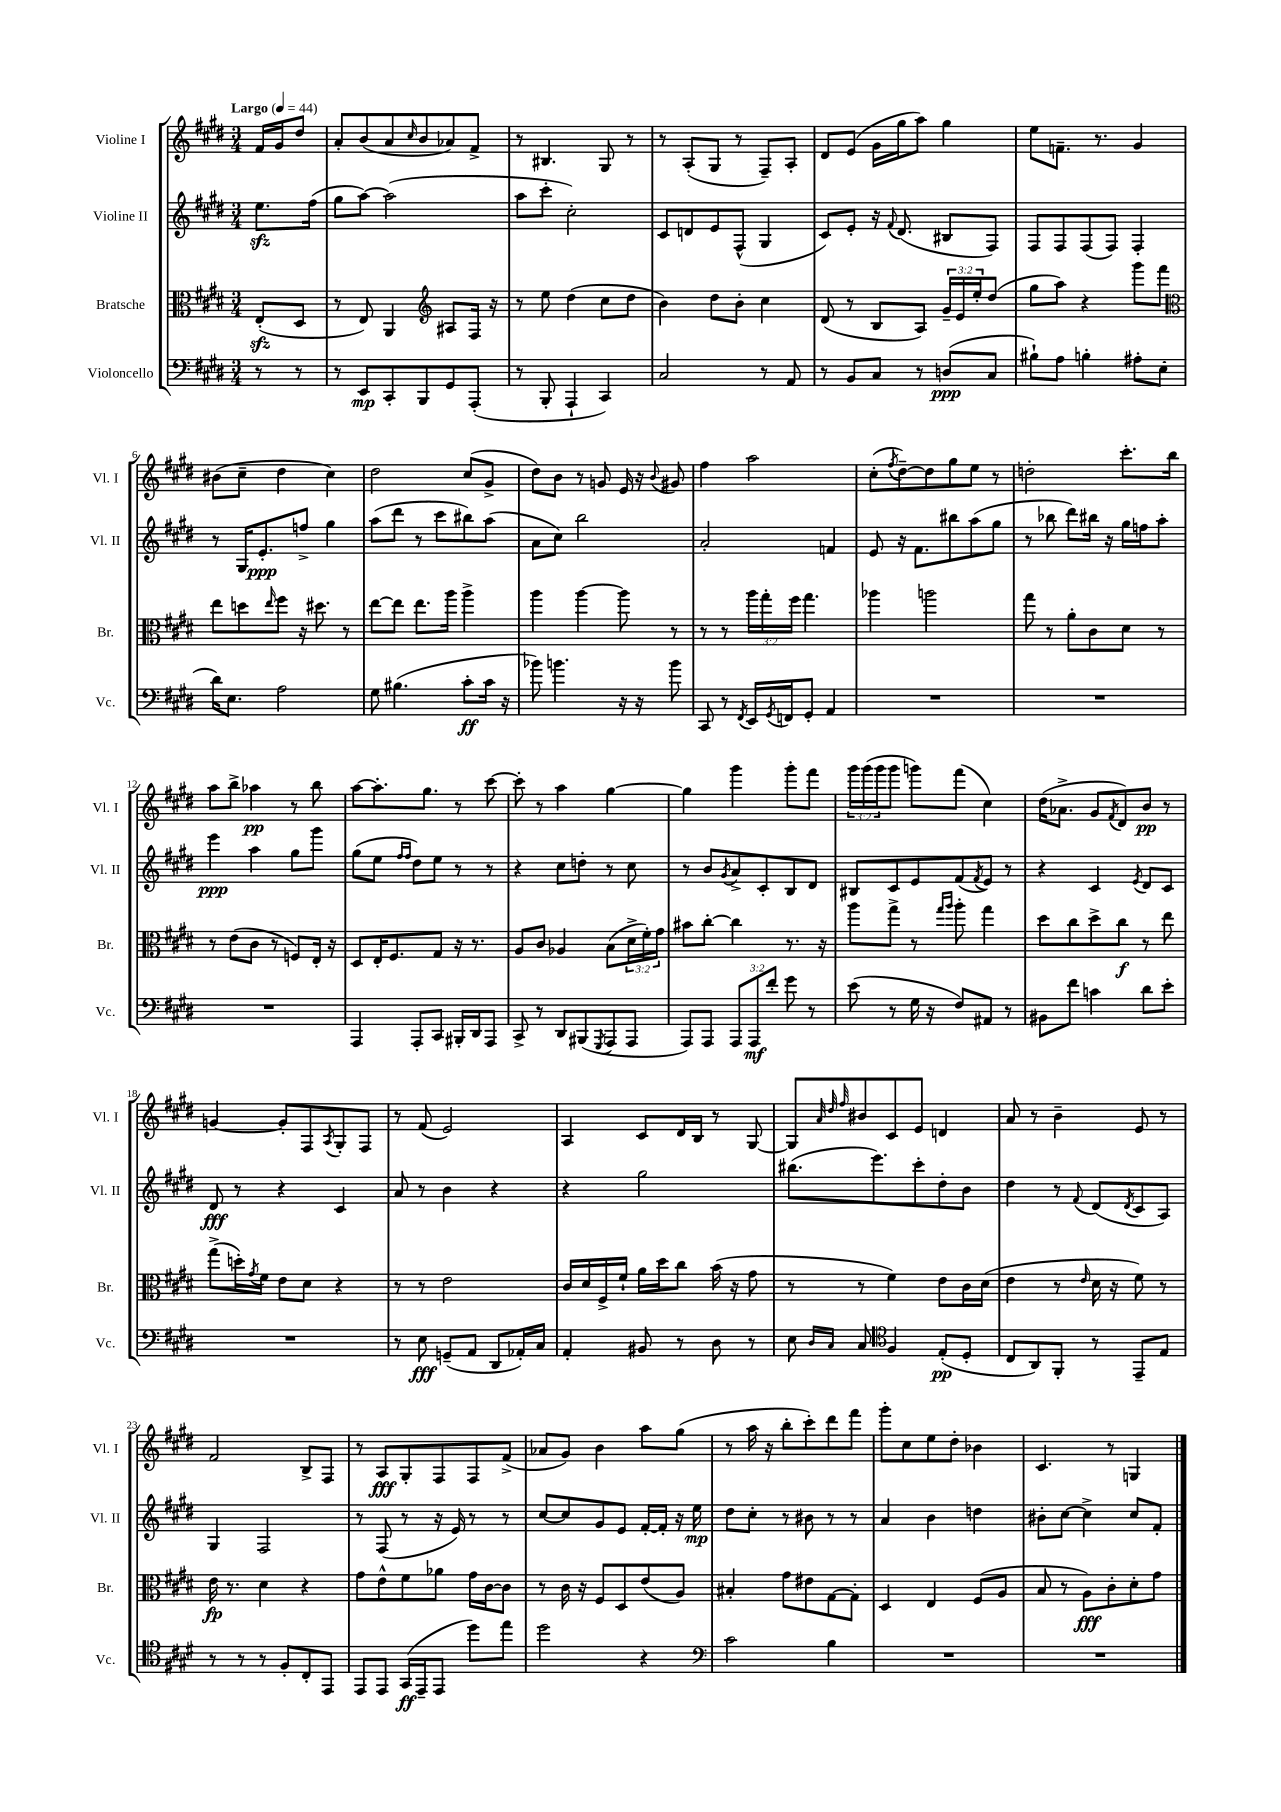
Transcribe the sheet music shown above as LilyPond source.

<<
\new StaffGroup <<
\new Staff = "s0" \with { instrumentName = "Violine I" shortInstrumentName = "Vl. I" } {
    \clef treble \key e \major \numericTimeSignature \time 3/4 \override Staff.TupletNumber.text = #tuplet-number::calc-fraction-text \partial 4 \tempo "Largo" 4 = 44
    fis'16 gis'16 dis''8 |
    a'8-. b'8( a'8 \grace { cis''16 } b'8 aes'8) fis'8-> |
    r8 bis4. gis8 r8 |
    r8 a8-.( gis8 r8 fis8--) a8-. |
    dis'8 e'8( gis'16 gis''16 a''8) gis''4 |
    e''8 f'8.-- r8. gis'4 |
    bis'8( cis''8-- dis''4 cis''4) |
    dis''2 cis''8( gis'8-> |
    dis''8) b'8 r8 g'8 e'16 r16 \appoggiatura { b'8 } gis'8 |
    fis''4 a''2 |
    cis''8-.( \acciaccatura { fis''8 } dis''8~--) dis''8 gis''8 e''8 r8 |
    d''2-. cis'''8.-. b''16 |
    a''8 b''8-> aes''4\pp r8 b''8 |
    a''8~ a''8.-. gis''8. r8 cis'''8~ |
    cis'''8-. r8 a''4 gis''4~ |
    gis''4 gis'''4 gis'''8-. fis'''8 |
    \tuplet 3/2 { gis'''16 gis'''16( gis'''16 } gis'''8 g'''8) fis'''8( cis''4) |
    dis''16( aes'8.-> gis'8 \acciaccatura { fis'8 } dis'8) b'8\pp r8 |
    g'4~ g'8-. fis8 \acciaccatura { a8 } gis8-. fis8 |
    r8 fis'8( e'2) |
    a4 cis'8 dis'16 b16 r8 gis8~ |
    gis8 \grace { a'32 dis''32 fis''32 } bis'8 cis'8 e'8 d'4 |
    a'8 r8 b'4-- e'8 r8 |
    fis'2 b8-> fis8 |
    r8 a8\fff gis8-. fis8 fis8 fis'8->( |
    aes'8 gis'8) b'4 a''8 gis''8( |
    r8 a''16 r16 b''8-. cis'''8-.) dis'''8 fis'''8 |
    gis'''8-. cis''8 e''8 dis''8-. bes'4 |
    cis'4. r8 g4 \bar "|." |
}
\new Staff = "s1" \with { instrumentName = "Violine II" shortInstrumentName = "Vl. II" } {
    \clef treble \key e \major \numericTimeSignature \time 3/4 \partial 4
    e''8.\sfz fis''16( |
    gis''8 a''8~) a''2( |
    a''8 cis'''8-. cis''2-.) |
    cis'8 d'8 e'8 fis8-^( gis4 |
    cis'8) e'8-. r16 \appoggiatura { fis'8 } dis'8.( bis8 fis8) |
    fis8 fis8 fis8( fis8) fis4-. |
    r8 gis16 e'8.-.\ppp f''8-> gis''4 |
    a''8( dis'''8 r8 cis'''8 bis''8) a''8( |
    a'8 cis''8) b''2 |
    a'2-. f'4 |
    e'8 r16 fis'8. bis''8 a''8( gis''8 |
    r8 bes''8 dis'''8) bis''16 r16 gis''16 f''16 a''8-. |
    e'''4\ppp a''4 gis''8 gis'''8 |
    gis''8( e''8 \grace { fis''16 fis''16 } dis''8) e''8 r8 r8 |
    r4 cis''8 d''8-. r8 cis''8 |
    r8 b'8 \acciaccatura { gis'8 } a'8-> cis'8-. b8 dis'8 |
    bis8 cis'8 e'8 fis'8( \acciaccatura { fis'8 } e'8) r8 |
    r4 cis'4 \acciaccatura { e'8 } dis'8 cis'8 |
    dis'8\fff r8 r4 cis'4 |
    a'8 r8 b'4 r4 |
    r4 gis''2 |
    bis''8.( e'''8.) cis'''8-. dis''8-. b'8 |
    dis''4 r8 \appoggiatura { fis'8 } dis'8( \acciaccatura { dis'8 } cis'8 a8) |
    gis4 fis2 |
    r8 fis8( r8 r16 e'16) r8 r8 |
    cis''8~ cis''8 gis'8 e'8 fis'16~-. fis'16-. r16 e''16\mp |
    dis''8 cis''8-. r8 bis'8 r8 r8 |
    a'4 b'4 d''4 |
    bis'8-. cis''8~ cis''4-> cis''8 fis'8-. \bar "|." |
}
\new Staff = "s2" \with { instrumentName = "Bratsche" shortInstrumentName = "Br." } {
    \clef alto \key e \major \numericTimeSignature \time 3/4 \override Staff.TupletNumber.text = #tuplet-number::calc-fraction-text \partial 4
    e8-.\sfz( dis8 |
    r8 e8) a,4 \clef treble ais8 fis16 r16 |
    r8 e''8 dis''4( cis''8 dis''8 |
    b'4) dis''8 b'8-. cis''4 |
    dis'8( r8 b8 a8) \tuplet 3/2 { gis'16-- e'16 e''16-. } dis''8( |
    gis''8 a''8) r4 gis'''8 fis'''8 |
    \clef alto e''8 d''8 \grace { e''16 } fis''8 r16 dis''8. r8 |
    e''8~ e''8 e''8. a''16 a''4-> |
    a''4 a''4~ a''8 r8 |
    r8 r8 \tuplet 3/2 { a''16 gis''16-. fis''16 } gis''4. |
    aes''4 a''2 |
    gis''8 r8 a'8-. cis'8 dis'8 r8 |
    r8 e'8( cis'8 r8 f8) e16-. r16 |
    dis8 e16-. fis8. gis8 r16 r8. |
    a8 cis'8 aes4 b8( \tuplet 3/2 { dis'16-> fis'16-.) gis'16 } |
    bis'8 cis''8~-. cis''4 r8. r16 |
    a''8 gis''8-> r8 \grace { gis''16 a''16 } a''8-. gis''4 |
    dis''8 cis''8 dis''8-> cis''8\f r8 e''8 |
    gis''8->( d''16-.) \acciaccatura { gis'8 } fis'16 e'8 dis'8 r4 |
    r8 r8 e'2 |
    cis'16 dis'16 fis16-> fis'16-! a'16 dis''16 cis''8 b'16( r16 gis'8 |
    r8 r8 fis'4) e'8 cis'16 dis'16( |
    e'4 r8 \grace { e'16 } dis'16 r16 fis'8) r8 |
    e'16\fp r8. dis'4 r4 |
    gis'8 e'8-^ fis'8 aes'8 gis'16 cis'16~ cis'8 |
    r8 cis'16 r16 fis8 dis8 e'8( a8) |
    bis4-. gis'8 eis'8 gis8~ gis8-. |
    dis4 e4 fis8( a8 |
    b8 r8 a8\fff) cis'8-. dis'8-. gis'8 \bar "|." |
}
\new Staff = "s3" \with { instrumentName = "Violoncello" shortInstrumentName = "Vc." } {
    \clef bass \key e \major \numericTimeSignature \time 3/4 \override Staff.TupletNumber.text = #tuplet-number::calc-fraction-text \partial 4
    r8 r8 |
    r8 e,8\mp cis,8-. b,,8 gis,8 a,,8-.( |
    r8 b,,8-. a,,4-! cis,4) |
    cis2 r8 a,8 |
    r8 b,8 cis8 r8 d8\ppp( cis8 |
    bis8-!) a8 b4-. ais8-. e8( |
    dis'16) e8. a2 |
    gis8 bis4.( cis'8-.\ff cis'16 r16 |
    bes'8) b'4. r16 r16 b'8 |
    cis,8 r8 \acciaccatura { fis,8 } e,16 \acciaccatura { gis,8 } f,16 gis,8-. a,4 |
    R2. |
    R2. |
    R2. |
    a,,4 a,,8-. cis,8 bis,,16-. dis,16 a,,8 |
    cis,8-> r8 dis,8 bis,,8( \acciaccatura { gis,,8 } a,,8 a,,8 |
    a,,8) a,,8 \tuplet 3/2 { a,,8 a,,8\mf fis'8-. } gis'8 r8 |
    e'8( r8 gis16 r16 fis8) ais,8 r8 |
    bis,8 fis'8 c'4 dis'8 e'8-. |
    R2. |
    r8 e8\fff g,8--( a,8 dis,8 aes,16-.) cis16 |
    a,4-. bis,8 r8 dis8 r8 |
    e8 \grace { dis16 cis16 } cis8 \clef tenor fis4 e8-.\pp( dis8-. |
    cis8 a,8) fis,8-. r8 e,8-- e8 |
    r8 r8 r8 fis8-. cis8-. e,8 |
    e,8 e,8 gis,16\ff( e,16-- e,8 dis''8) e''8 |
    dis''2 r4 |
    \clef bass cis'2 b4 |
    R2. |
    R2. \bar "|." |
}
>>
>>
